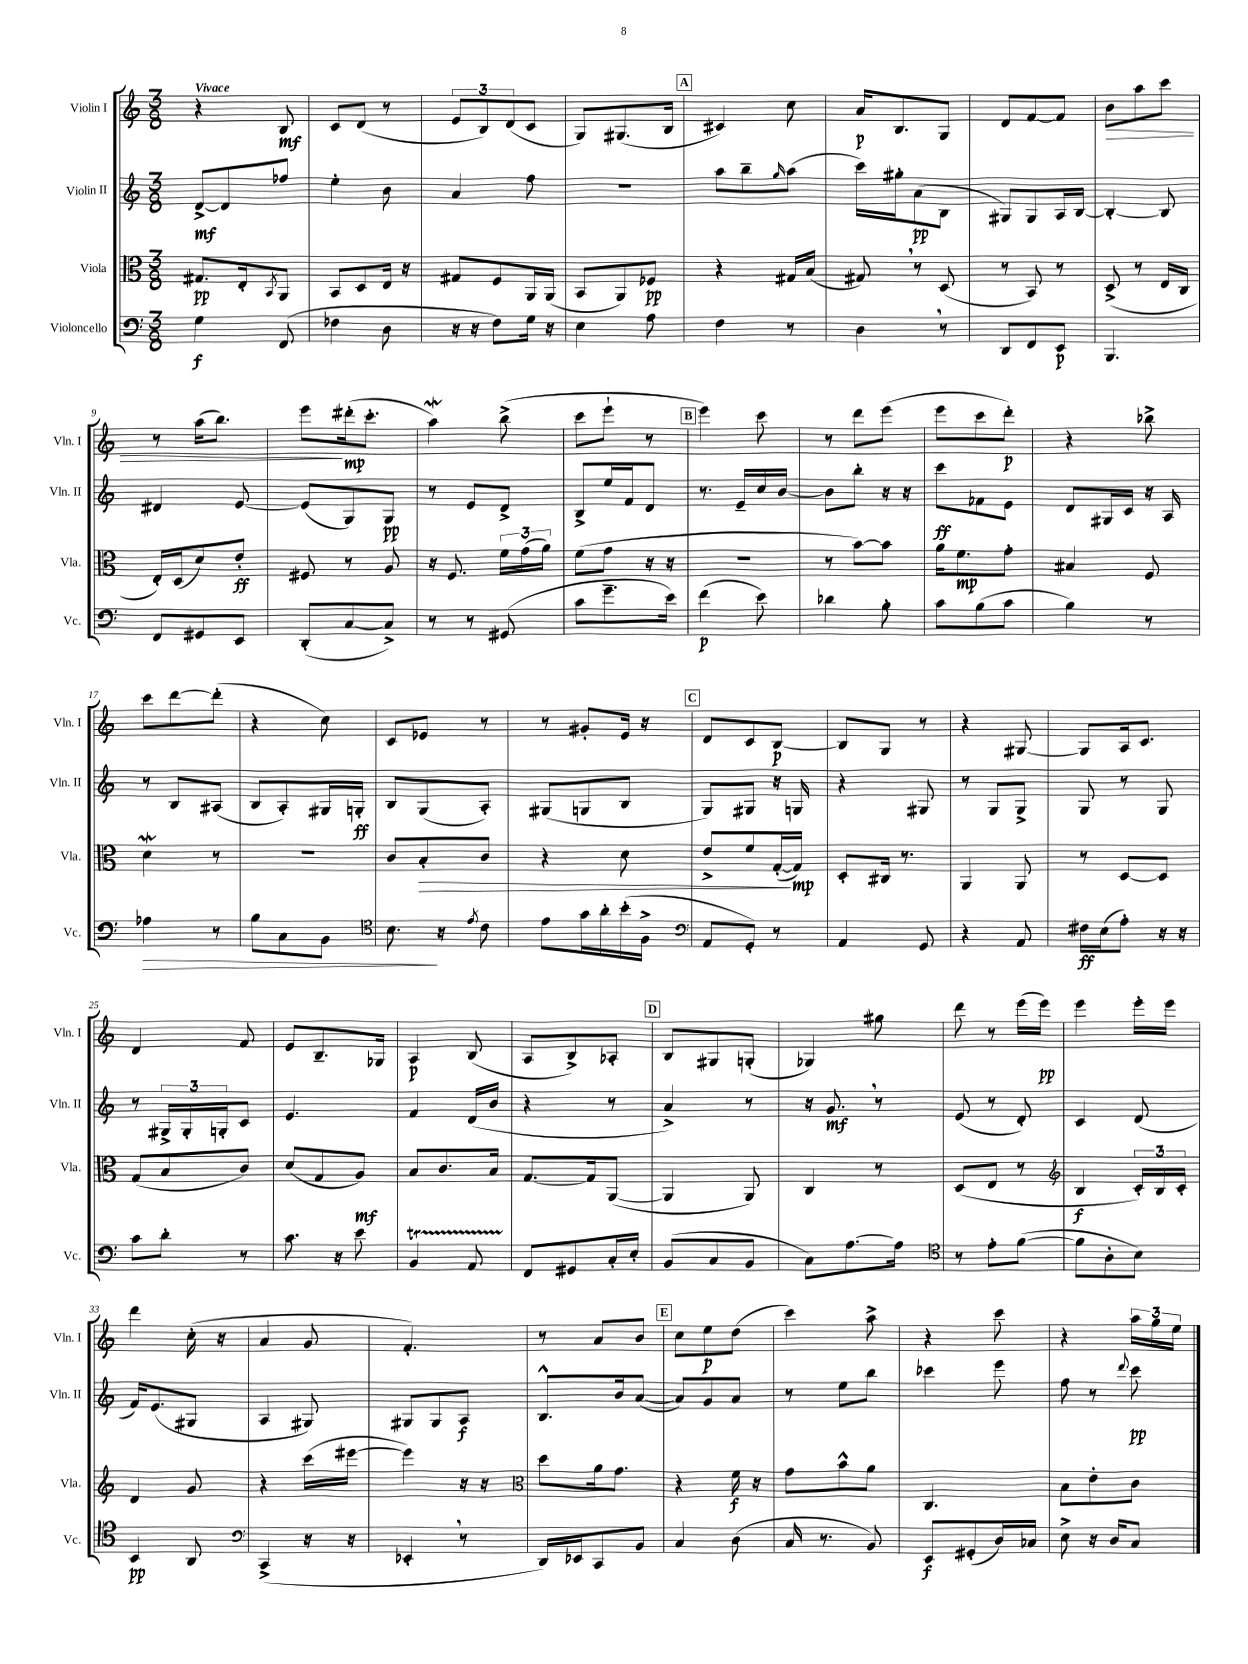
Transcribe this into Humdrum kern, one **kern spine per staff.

**kern	**dynam	**kern	**dynam	**kern	**dynam	**kern	**dynam
*part4	*part4	*part3	*part3	*part2	*part2	*part1	*part1
*staff4	*staff4	*staff3	*staff3	*staff2	*staff2	*staff1	*staff1
*I"Violoncello	*	*I"Viola	*	*I"Violin II	*	*I"Violin I	*
*I'Vc.	*	*I'Vla.	*	*I'Vln. II	*	*I'Vln. I	*
*clefF4	*	*clefC3	*	*clefG2	*	*clefG2	*
*k[]	*	*k[]	*	*k[]	*	*k[]	*
*M3/8	*	*M3/8	*	*M3/8	*	*M3/8	*
=1	=1	=1	=1	=1	=1	=1	=1
!	!	!	!	!	!	!LO:TX:a:B:t=Vivace	!
4G\	f	8.G#X/L	pp	[8d^/L	mf	4r	.
.	.	.	.	8d/]	.	.	.
.	.	16E'/k	.	.	.	.	.
.	.	8qBB/	.	.	.	.	.
(8FF/	.	8AA/J	.	8ff-X/J	.	8B/	mf
=2	=2	=2	=2	=2	=2	=2	=2
4F-X\	.	8BB/L	.	4ee'\	.	8c/L	.
.	.	8D/	.	.	.	(8d/J	.
8D\	.	16E/Jk	.	8b\	.	8r	.
.	.	16r	.	.	.	.	.
=3	=3	=3	=3	=3	=3	=3	=3
16r	.	8G#X/L	.	4a/	.	12e/L	.
16r	.	.	.	.	.	.	.
.	.	.	.	.	.	12B/)	.
8F\L)	.	8F/	.	.	.	.	.
.	.	.	.	.	.	(12d/	.
16G\Jk	.	16AA/L	.	8ff\	.	8c/J	.
16r	.	(16AA/JJ	.	.	.	.	.
=4	=4	=4	=4	=4	=4	=4	=4
4E\	.	8BB/L	.	4.r	.	8G/L)	.
.	.	8AA/)	.	.	.	(8.G#X/	.
8A\	.	8F-X/J	pp	.	.	.	.
.	.	.	.	.	.	16B/Jk	.
!!LO:REH:place=s1:t=A
=5	=5	=5	=5	=5	=5	=5	=5
4F\	.	4r	.	8aa\L	.	4c#X/)	.
.	.	.	.	8bb~\	.	.	.
.	.	.	.	16qqgg/	.	.	.
8r	.	16G#X/LL	.	(8aa\J	.	8cc\	.
.	.	(16B/JJ	.	.	.	.	.
=6	=6	=6	=6	=6	=6	=6	=6
4D,\	.	8G#X,/)	.	16ccc\LL)	.	16a/KL	p
.	.	.	.	16gg#X'\J	.	8.B/	.
.	.	8r	.	(8a\	pp	.	.
8r	.	(8D/	.	8B\J	.	8G/J	.
=7	=7	=7	=7	=7	=7	=7	=7
8DD/L	.	8r	.	8G#X/L)	.	8d/L	.
8FF/	.	8BB/)	.	8G#/	.	[8f/	.
8EE/J	p	8r	.	16A/L	.	8f/J]	.
.	.	.	.	[16B/JJ	.	.	.
=8	=8	=8	=8	=8	=8	=8	=8
!	!	!	!	!	!	!	!LO:HP:b
4.BBB/	.	(8D^/	.	4B'/_	.	8b\L	>
.	.	8r	.	.	.	8aa\	.
.	.	16E/LL	.	8B/]	.	8ccc\J	.
.	.	16C/JJ	.	.	.	.	.
!!LO:LB:g=z
=9	=9	=9	=9	=9	=9	=9	=9
8FF/L	.	16E'/LL)	.	4d#X/	.	8r	.
.	.	(16D/J	.	.	.	.	.
8GG#X/	.	8d/)	.	.	.	(16aa\KL	.
.	.	.	.	.	.	8.bb\J)	.
8EE/J	.	8e'/J	ff	[8e/	.	.	.
=10	=10	=10	=10	=10	=10	=10	=10
(8DD'/L	.	8F#X/	.	(8e/L]	.	8eee\L	.
[8C/	.	8r	.	8G/)	.	(16ddd#X'\k	] mp
.	.	.	.	.	.	8.ccc'\J	.
8C^/J])	.	8A/	.	8G/J	pp	.	.
=11	=11	=11	=11	=11	=11	=11	=11
8r	.	16r	.	8r	.	4aaW\)	.
.	.	8.F/	.	.	.	.	.
8r	.	.	.	8e/L	.	.	.
(8GG#X/	.	24f\LL	.	8d^/J	.	(8bb^\	.
.	.	(24g\	.	.	.	.	.
.	.	24a\JJ)	.	.	.	.	.
=12	=12	=12	=12	=12	=12	=12	=12
8c\L	.	(8f\L	.	8B^/L	.	8ccc\L	.
8.g~\	.	8g\J	.	16ee/L	.	8eee`\J	.
.	.	.	.	16f/J	.	.	.
.	.	16r	.	8d/J	.	8r	.
16e\Jk)	.	16r	.	.	.	.	.
!!LO:REH:place=s1:t=B
=13	=13	=13	=13	=13	=13	=13	=13
(4f\	p	4.r	.	8.r	.	4eee\)	.
.	.	.	.	16e~/LL	.	.	.
8e\)	.	.	.	16cc/	.	8ccc\	.
.	.	.	.	[16b/JJ	.	.	.
=14	=14	=14	=14	=14	=14	=14	=14
4d-X\	.	8r	.	8b\L]	.	8r	.
.	.	[8b\L)	.	8bb'\J	.	8ddd\L	.
8B'\	.	8b\J]	.	16r	.	(8eee\J	.
.	.	.	.	16r	.	.	.
=15	=15	=15	=15	=15	=15	=15	=15
8c\L	.	16a\KL	.	8ccc\L	ff	8eee\L	.
.	.	8.f\	mp	.	.	.	.
(8B\	.	.	.	8f-X\	.	8ccc\	.
8c\J	.	8g'\J	.	8e\J	.	8ddd'\J)	p
=16	=16	=16	=16	=16	=16	=16	=16
4B\)	.	4B#X/	.	8d/L	.	4r	.
.	.	.	.	16G#X/L	.	.	.
.	.	.	.	16c/JJ	.	.	.
8r	.	8F/	.	16r	.	8bb-X^\	.
.	.	.	.	16A/	.	.	.
!!LO:LB:g=z
=17	=17	=17	=17	=17	=17	=17	=17
!	!LO:HP:b	!	!	!	!	!	!
4A-X\	>	4dW\	.	8r	.	8ccc\L	.
.	.	.	.	8B/L	.	[8ddd\	.
8r	.	8r	.	(8A#X/J	.	(8ddd'\J]	.
=18	=18	=18	=18	=18	=18	=18	=18
8B\L	.	4.r	.	8B/L	.	4r	.
8C\	.	.	.	8A'/)	.	.	.
8BB\J	.	.	.	16G#X/L	.	8cc\)	.
.	.	.	.	16Gn'/JJ	ff	.	.
=19	=19	=19	=19	=19	=19	=19	=19
*clefC4	*	*	*	*	*	*	*
8.B\	.	8c/L	.	8B/L	.	8c/L	.
!	!	!	!LO:HP:b	!	!	!	!
.	.	8B'/	>	(8G/	.	8e-X/J	.
16r	]	.	.	.	.	.	.
8qe/	.	.	.	.	.	.	.
8c\	.	8c/J	.	8A'/J)	.	8r	.
=20	=20	=20	=20	=20	=20	=20	=20
8e\L	.	4r	.	(8G#X/L	.	8r	.
16g\L	.	.	.	8Gn/	.	8g#X'/L	.
16a'\	.	.	.	.	.	.	.
(16b'\	.	8d\	.	8B/J	.	16e/Jk	.
16F^\JJ	.	.	.	.	.	16r	.
!!LO:REH:place=s1:t=C
=21	=21	=21	=21	=21	=21	=21	=21
*clefF4	*	*	*	*	*	*	*
8AA/L	.	8e^/L	.	8G/L)	.	8d/L	.
8GG'/J)	.	8f/	.	8G#X/J	.	8c/	.
8r	.	([16G'/L	.	16r	.	[8B/J	p
.	.	16G/JJ])	] mp	16Gn/	.	.	.
=22	=22	=22	=22	=22	=22	=22	=22
4AA/	.	8D'/L	.	4r	.	8B/L]	.
.	.	16C#X/Jk	.	.	.	8G/J	.
.	.	8.r	.	.	.	.	.
8GG/	.	.	.	8G#X/	.	8r	.
=23	=23	=23	=23	=23	=23	=23	=23
4r	.	4AA/	.	8r	.	4r	.
.	.	.	.	8G/L	.	.	.
8AA/	.	8AA/	.	8G^/J	.	[8G#X/	.
=24	=24	=24	=24	=24	=24	=24	=24
16F#X\LL	ff	8r	.	8G/	.	8G#/L]	.
(16E\J	.	.	.	.	.	.	.
8A'\J)	.	[8D/L	.	8r	.	16A/k	.
.	.	.	.	.	.	8.c/J	.
16r	.	8D/J]	.	8G/	.	.	.
16r	.	.	.	.	.	.	.
!!LO:LB:g=z
=25	=25	=25	=25	=25	=25	=25	=25
8c\L	.	(8G/L	.	8r	.	4d/	.
8d'\J	.	8B/	.	24G#X^/LL	.	.	.
.	.	.	.	24G#'/	.	.	.
.	.	.	.	24Gn'/J	.	.	.
8r	.	8c/J)	.	8c/J	.	8f/	.
=26	=26	=26	=26	=26	=26	=26	=26
8.c\	.	(8d/L	.	4.e/	.	8e/L	.
.	.	8G/	.	.	.	8.B~/	.
16r	.	.	.	.	.	.	.
8e\	.	8A/J)	mf	.	.	.	.
.	.	.	.	.	.	16G-X/Jk	.
=27	=27	=27	=27	=27	=27	=27	=27
4BBt/	.	8B/L	.	4f/	.	4A/	p
.	.	8.c/	.	.	.	.	.
8AATTT/	.	.	.	(16d/LL	.	(8B/	.
.	.	16B/Jk	.	16b/JJ	.	.	.
=28	=28	=28	=28	=28	=28	=28	=28
8FF/L	.	[8.G/L	.	4r	.	8A/L	.
8GG#X/	.	.	.	.	.	8B^/)	.
.	.	16G/k]	.	.	.	.	.
16C'/L	.	([8AA/J	.	8r	.	8A-X'/J	.
16E'/JJ	.	.	.	.	.	.	.
!!LO:REH:place=s1:t=D
=29	=29	=29	=29	=29	=29	=29	=29
(8BB/L	.	4AA/]	.	4a^/)	.	8B/L	.
8C/	.	.	.	.	.	8G#X/	.
8BB/J	.	8AA/)	.	8r	.	(8Gn'/J	.
=30	=30	=30	=30	=30	=30	=30	=30
8C\L)	.	4C/	.	16r	.	4G-X/)	.
.	.	.	.	8.g,/	mf	.	.
[8.A\	.	.	.	.	.	.	.
.	.	8r	.	8r	.	8gg#X\	.
16A\Jk]	.	.	.	.	.	.	.
=31	=31	=31	=31	=31	=31	=31	=31
*clefC4	*	*	*	*	*	*	*
8r	.	(8D/L	.	(8e/	.	8ddd\	.
8e'\L	.	8E/J	.	8r	.	8r	.
([8f\J	.	8r	.	8d'/)	.	(16eee\LL	.
.	.	.	.	.	.	16eee\JJ)	pp
=32	=32	=32	=32	=32	=32	=32	=32
*	*	*clefG2	*	*	*	*	*
8f\L]	.	4B/	f	4c/	.	4eee\	.
8A'\	.	.	.	.	.	.	.
8B\J)	.	24c'/LL)	.	(8d/	.	16eee'\LL	.
.	.	24B/	.	.	.	.	.
.	.	.	.	.	.	16eee\JJ	.
.	.	24c'/JJ	.	.	.	.	.
!!LO:LB:g=z
=33	=33	=33	=33	=33	=33	=33	=33
4BB/	pp	4d/	.	16f/KL)	.	4ddd\	.
.	.	.	.	(8.e/	.	.	.
8AA/	.	8g/	.	8G#X/J	.	(16cc'\	.
.	.	.	.	.	.	16r	.
=34	=34	=34	=34	=34	=34	=34	=34
*clefF4	*	*	*	*	*	*	*
(4CC^/	.	4r	.	4A/	.	4a/	.
16r	.	(16ccc\LL	.	8G#X/)	.	8g/	.
16r	.	[16eee#X\JJ	.	.	.	.	.
=35	=35	=35	=35	=35	=35	=35	=35
4EE-X',/	.	4eee#\])	.	8G#X/L	.	4.f'/)	.
.	.	.	.	8G#/	.	.	.
8r	.	16r	.	8A/J	f	.	.
.	.	16r	.	.	.	.	.
=36	=36	=36	=36	=36	=36	=36	=36
*	*	*clefC3	*	*	*	*	*
16DD/LL)	.	8dd\L	.	8.B^^/L	.	8r	.
16EE-X/J	.	.	.	.	.	.	.
8CC/	.	16a\k	.	.	.	8a/L	.
.	.	8.g\J	.	16b/k	.	.	.
8BB/J	.	.	.	([8a/J	.	8b/J	.
!!LO:REH:place=s1:t=E
=37	=37	=37	=37	=37	=37	=37	=37
4C/	.	4r	.	8a/L])	.	8cc\L	.
.	.	.	.	8g/	.	8ee\	p
(8D\	.	16f\	f	8a/J	.	(8dd\J	.
.	.	16r	.	.	.	.	.
=38	=38	=38	=38	=38	=38	=38	=38
16C/	.	8g\L	.	8r	.	4ccc\)	.
8.r	.	.	.	.	.	.	.
.	.	8b^^\	.	8ee\L	.	.	.
8BB/)	.	8a\J	.	8bb\J	.	8aa^\	.
=39	=39	=39	=39	=39	=39	=39	=39
8EE/L	f	4.C/	.	4ccc-X\	.	4r	.
(8GG#X'/	.	.	.	.	.	.	.
16D/L)	.	.	.	8eee\	.	8ccc\	.
16C-X/JJ	.	.	.	.	.	.	.
=40	=40	=40	=40	=40	=40	=40	=40
8E^\	.	8B\L	.	8ff\	.	4r	.
16r	.	8e'\	.	8r	.	.	.
16D/KL	.	.	.	.	.	.	.
.	.	.	.	8qqddd/	.	.	.
8C/J	.	8c\J	.	8ccc\	pp	24aa\LL	.
.	.	.	.	.	.	24gg\	.
.	.	.	.	.	.	24ee\JJ	.
==	==	==	==	==	==	==	==
*-	*-	*-	*-	*-	*-	*-	*-
